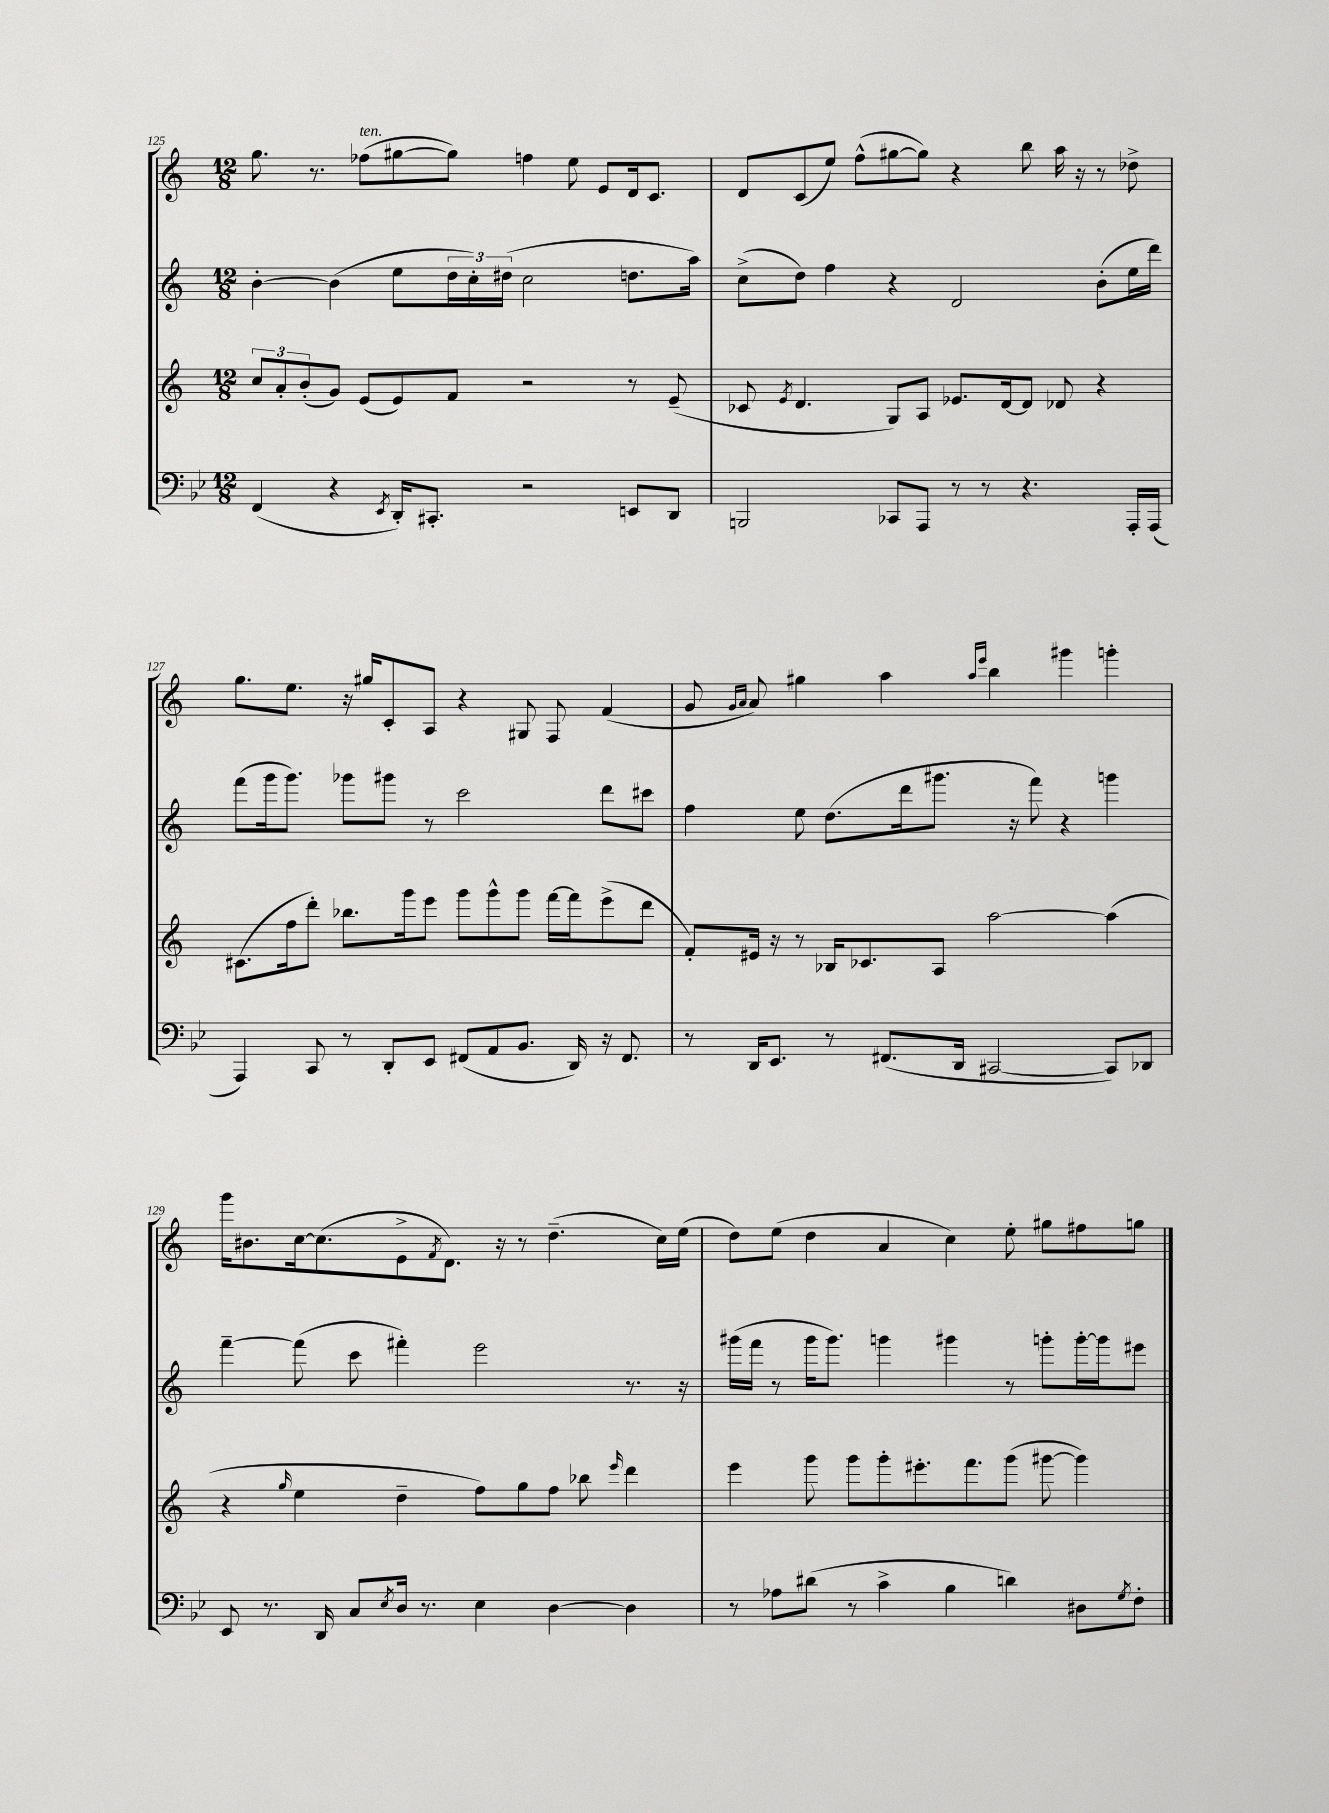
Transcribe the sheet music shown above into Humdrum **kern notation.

**kern	**kern	**kern	**kern
*part4	*part3	*part2	*part1
*staff4	*staff3	*staff2	*staff1
*clefF4	*clefG2	*clefG2	*clefG2
*k[b-e-]	*k[]	*k[]	*k[]
*M12/8	*M12/8	*M12/8	*M12/8
=125	=125	=125	=125
(4FF/	12cc/L	[4b'\	8.gg\
.	12a'/	.	.
.	(12b'/	.	.
.	.	.	8.r
4r	8g/J)	(4b\]	.
!	!	!	!LO:TX:a:i:t=ten.
.	(8e/L	.	(8ff-X\L
8qEE-/	.	.	.
16DD'/KL)	8e/)	8ee\L	[8gg#X\
8.CC#X'/J	.	.	.
.	8f/J	24dd\L	8gg#\J])
.	.	24cc'\)	.
.	.	(24dd#X\JJ	.
2r	2r	2cc\	4ffn\
.	.	.	8ee\
.	.	.	8e/L
8EEn/L	8r	8.ddn\L	16d/k
.	.	.	8.c/J
8DD/J	(8e~/	.	.
.	.	16aa\Jk)	.
=126	=126	=126	=126
2BBBn/	8c-X/	(8cc^\L	8d/L
.	8qe/	.	.
.	4.d/	8dd\J)	(8c/
.	.	4ff\	8ee/J)
.	.	.	(8ff^^\L
8CC-X/L	8G/L)	4r	[8gg#X\
8AAA/J	8A/J	.	8gg#\J])
8r	8.e-X/L	2d/	4r
8r	.	.	.
.	[16d/k	.	.
4.r	8d/J]	.	8bb\
.	8d-X/	.	16aa\
.	.	.	16r
.	4r	(8b'\L	8r
16AAA'/LL	.	16ee\L	8dd-X^\
(16AAA/JJ	.	16ddd\JJ)	.
!!LO:LB:g=z
=127	=127	=127	=127
4AAA/)	(8.c#X\L	(8fff\L	8.gg\L
.	.	16ggg\k	.
.	16ff\k	8.ggg\J)	8.ee\J
8CC/	8ddd'\J)	.	.
8r	8.bb-X\L	8ggg-X\L	16r
.	.	.	16gg#X/KL
8DD'/L	.	8ggg#X\J	8c'/
.	16ggg\k	.	.
8EE-/J	8eee\J	8r	8A/J
(8FF#X/L	8ggg\L	2ccc\	4r
8AA/	8ggg^^\	.	.
8.BB-/J	8ggg\J	.	8G#X/
.	[16fff\LL	.	8F/
16DD/)	16fff\J]	.	.
16r	(8eee^\	8ddd\L	(4f/
8.FF#/	.	.	.
.	8ddd\J	8ccc#X\J	.
=128	=128	=128	=128
8r	8f'/L)	4ff\	8g/
.	.	.	16qqg/LL
.	.	.	16qqa/JJ
16DD/KL	16e#X/Jk	.	8a/)
8.EE-/J	16r	.	.
.	8r	8ee\	4gg#X\
8r	16B-X/KL	(8.dd\L	.
.	8.c-X/	.	.
(8.FF#X/L	.	.	4aa\
.	.	16ddd\k	.
.	8A/J	8.ggg#X\J	.
16DD/Jk	.	.	.
.	.	.	16qqaa/LL
.	.	.	16qqeee/JJ
[2CC#X/	[2aa\	.	4bb\
.	.	16r	.
.	.	8fff\)	.
.	.	4r	4ggg#X\
8CC#/L])	(4aa\]	4gggn\	4gggn'\
8DD-X/J	.	.	.
!!LO:LB:g=z
=129	=129	=129	=129
8EE-/	4r	[4fff~\	16ggg\KL
.	.	.	8.b#X\
8.r	.	.	.
.	16qqgg/	.	.
.	4ee\	(8fff\]	[16cc\k
16DD/	.	.	(8.cc\]
8C/L	.	8ccc\	.
8qE-/	.	.	.
16D/Jk	4dd~\	4fff#X'\)	8e^\
8.r	.	.	.
.	.	.	8qf/
.	.	.	8.d\J)
4E-\	8ff\L)	2eee\	.
.	.	.	16r
.	8gg\	.	8r
[4D\	8ff\J	.	(4.dd~\
.	8bb-X\	.	.
.	16qqeee/	.	.
4D\]	4ddd\	8.r	.
.	.	.	16cc\LL)
.	.	16r	(16ee\JJ
=130	=130	=130	=130
8r	4eee\	(16ggg#X\LL	8dd\L)
.	.	16fff\JJ	.
8A-X\L	.	8r	(8ee\J
(8d#X\J	8ggg\	16ggg#\KL	4dd\
.	.	8.ggg#\J)	.
8r	8ggg\L	.	.
4c^\	8ggg'\	4gggn\	4a/
.	8.eee#X'\	.	.
4B-\	.	4ggg#X\	4cc\)
.	8.fff\	.	.
4dn\)	(8ggg\J	8r	8ee'\
.	[8ggg#X\	8gggn'\L	8gg#X\L
8D#X\L	4ggg#\])	[16ggg'\L	8ff#X\
.	.	16ggg\J]	.
8qG/	.	.	.
8F'\J	.	8eee#X\J	8ggn\J
==	==	==	==
*-	*-	*-	*-
